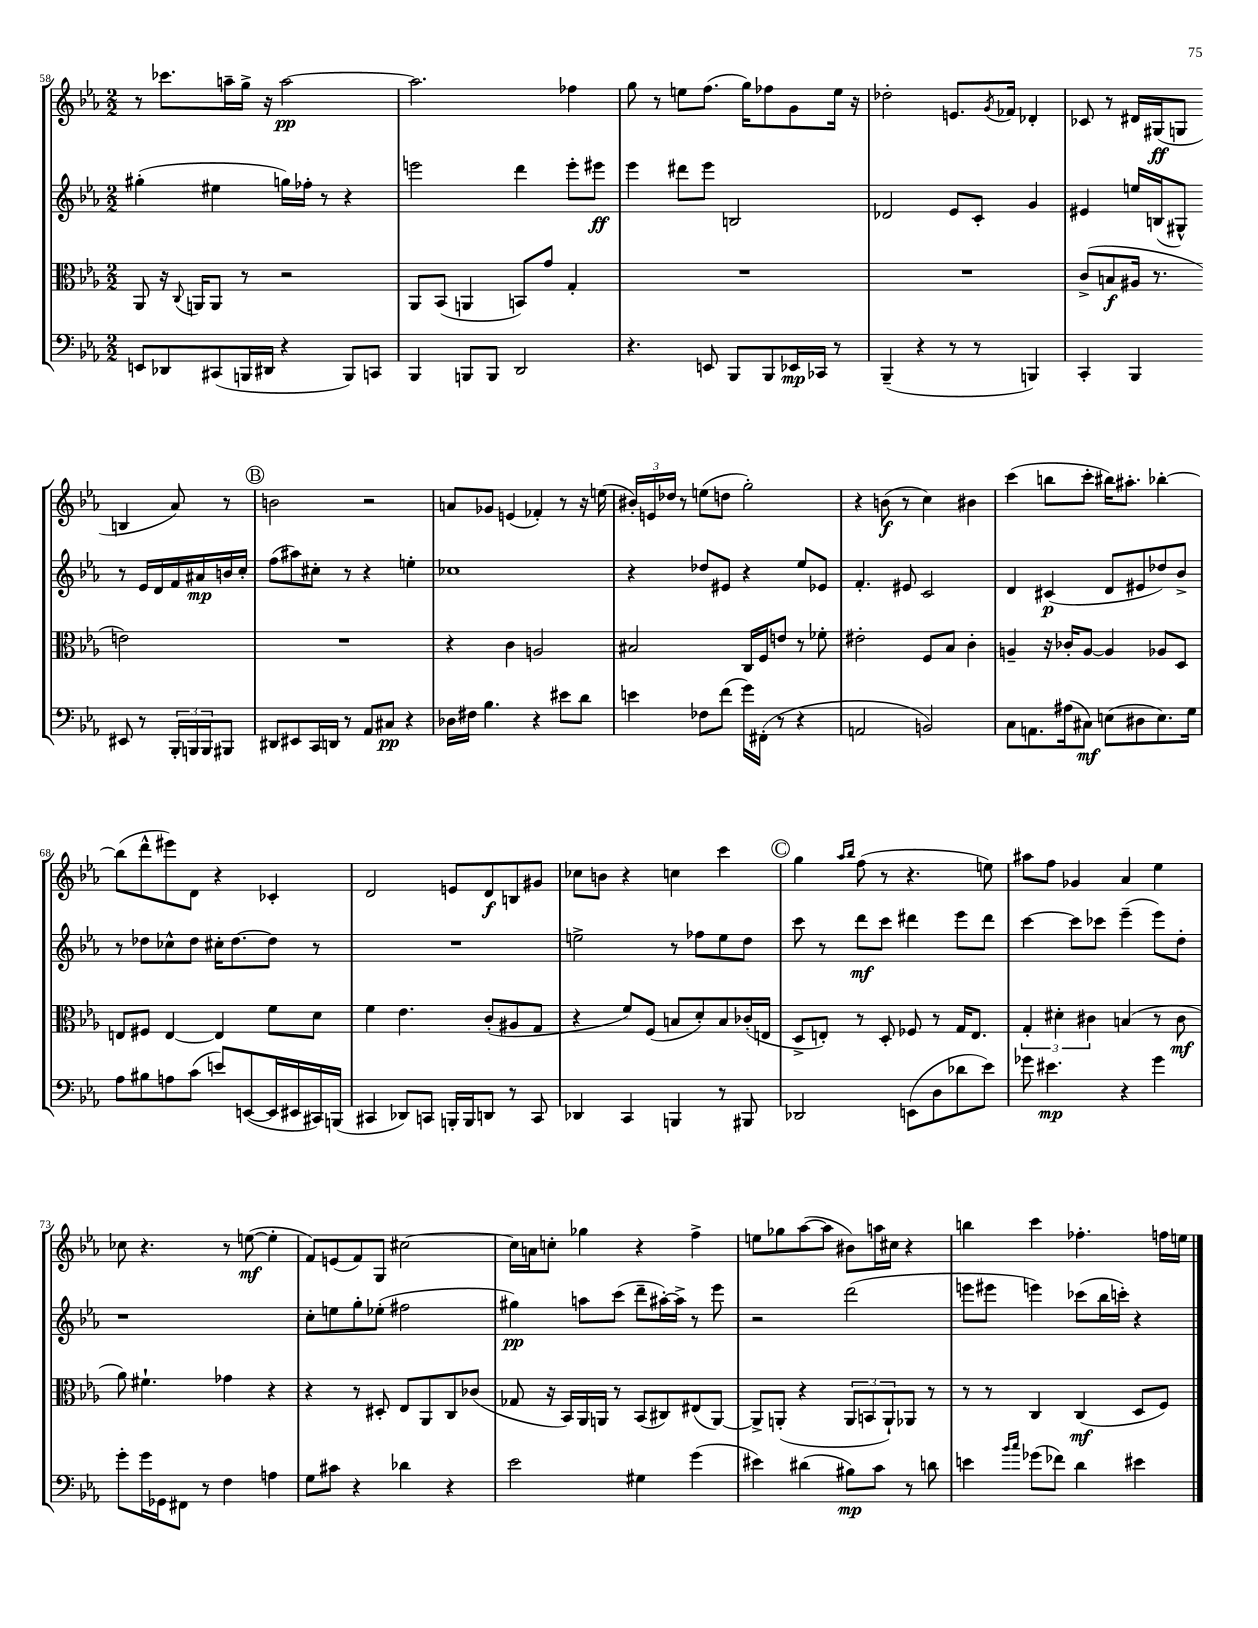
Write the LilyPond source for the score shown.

<<
\new StaffGroup <<
\new Staff = "s0" {
    \clef treble \key ees \major \numericTimeSignature \time 2/2
    r8 ces'''8. a''16-- g''16-> r16 a''2~\pp |
    a''2. fes''4 |
    g''8 r8 e''8 f''8.( g''16) fes''8 g'8 e''16 r16 |
    des''2-. e'8. \acciaccatura { g'8 } fes'16 des'4-. |
    ces'8 r8 dis'16 gis16\ff( g8 b4 aes'8) r8 |
    \mark \markup { \circle "B" } b'2 r2 |
    a'8 ges'8 e'4( fes'4-.) r8 r16 e''16( |
    \tuplet 3/2 { bis'16-.) e'16 des''16 } r8 e''8( d''8 g''2-.) |
    r4 b'8\f( r8 c''4) bis'4 |
    c'''4( b''8 c'''8-. bis''16) ais''8.-. bes''4~-. |
    bes''8( d'''8-^ eis'''8) d'8 r4 ces'4-. |
    d'2 e'8 d'8\f b8 gis'8 |
    ces''8 b'8 r4 c''4 c'''4 |
    \mark \markup { \circle "C" } g''4 \grace { aes''16 bes''16 } f''8( r8 r4. e''8) |
    ais''8 f''8 ges'4 aes'4 ees''4 |
    ces''8 r4. r8 e''8~\mf( e''4-. |
    f'8) e'8( f'8) g8 cis''2~ |
    cis''16 a'16 c''8-. ges''4 r4 f''4-> |
    e''8 ges''8 aes''8~( aes''8 bis'8) a''16 cis''16 r4 |
    b''4 c'''4 fes''4.-. f''16 e''16 \bar "|." |
}
\new Staff = "s1" {
    \clef treble \key ees \major \numericTimeSignature \time 2/2
    gis''4-.( eis''4 g''16) fes''16-. r8 r4 |
    e'''2 d'''4 e'''8-. eis'''8\ff |
    ees'''4 dis'''8 ees'''8 b2 |
    des'2 ees'8 c'8-. g'4 |
    eis'4 e''16 b16( gis8-^) r8 eis'16 d'16 f'16 ais'16\mp b'16 c''16-. |
    \mark \markup { \circle "B" } f''8( ais''8) cis''8-. r8 r4 e''4-. |
    ces''1 |
    r4 des''8 eis'8 r4 ees''8 ees'8 |
    f'4.-. eis'8 c'2 |
    d'4 cis'4\p( d'8 eis'8 des''8) bes'8-> |
    r8 des''8 ces''8-^ des''8 cis''16-. des''8.~ des''8 r8 |
    R1 |
    e''2-> r8 fes''8 e''8 d''8 |
    \mark \markup { \circle "C" } c'''8 r8 d'''8\mf c'''8 dis'''4 ees'''8 dis'''8 |
    c'''4~ c'''8 ces'''8 ees'''4--( ees'''8) d''8-. |
    r1 |
    c''8-. e''8 g''8-. ees''8-.( fis''2 |
    gis''4\pp) a''8 c'''8( d'''8-- ais''16~-.) ais''16-> r8 ees'''8 |
    r2 d'''2( |
    e'''8 eis'''8 e'''4) ces'''8( bes''16 c'''16-.) r4 \bar "|." |
}
\new Staff = "s2" {
    \clef alto \key ees \major \numericTimeSignature \time 2/2
    aes,8 r16 \appoggiatura { c8 } a,16 a,8 r8 r2 |
    aes,8 bes,8( a,4 b,8) g'8 g4-. |
    R1 |
    R1 |
    c'8->( b8\f ais16 r8. e'2) |
    \mark \markup { \circle "B" } R1 |
    r4 c'4 a2 |
    bis2 c16 f16 e'8 r8 fes'8-. |
    eis'2-. f8 bes8 c'4-. |
    a4-- r16 ces'16-. a8~ a4 aes8 d8 |
    e8 fis8 e4~ e4 f'8 d'8 |
    f'4 ees'4. c'8-.( ais8 g8 |
    r4 f'8) f8( b8 d'8-.) b8 ces'16-.( e16 |
    \mark \markup { \circle "C" } d8-> e8-.) r8 d8-. fes8 r8 g16 e8. |
    \tuplet 3/2 { g4-. dis'4-. cis'4 } b4( r8 cis'8\mf |
    aes'8) fis'4.-! ges'4 r4 |
    r4 r8 dis8-. ees8 aes,8 c8 ces'8( |
    ges8 r16 bes,16) aes,16 a,16 r8 bes,8( cis8) eis8( a,8~) |
    a,8-> a,8-.( r4 \tuplet 3/2 { a,8 b,8 a,8-!) } aes,8 r8 |
    r8 r8 c4 c4\mf( d8 f8) \bar "|." |
}
\new Staff = "s3" {
    \clef bass \key ees \major \numericTimeSignature \time 2/2
    e,8 des,8 cis,8( b,,16 dis,16 r4 b,,8) c,8 |
    bes,,4 b,,8 b,,8 d,2 |
    r4. e,8 bes,,8 bes,,8 ees,16\mp ces,16 r8 |
    bes,,4--( r4 r8 r8 b,,4) |
    c,4-. bes,,4 eis,8 r8 \tuplet 3/2 { bes,,16-. b,,16 b,,16 } bis,,8 |
    \mark \markup { \circle "B" } dis,8 eis,8 c,16 d,16 r8 aes,8 cis8\pp r4 |
    des16 fis16 bes4. r4 eis'8 d'8 |
    e'4 fes8 f'8( g'16) fis,16-.( r8 r4 |
    a,2 b,2) |
    c8 a,8. ais16( cis8\mf) e8( dis8 e8.) g16 |
    aes8 bis8 a8 c'8( e'8) e,8~( e,16 eis,16 cis,16) b,,16( |
    cis,4 des,8) c,8 b,,16-. b,,16 d,8 r8 c,8 |
    des,4 c,4 b,,4 r8 bis,,8 |
    \mark \markup { \circle "C" } des,2 e,8( d8 des'8 ees'8) |
    ges'8 eis'4.\mp r4 ges'4 |
    g'8-. g'16 ges,16 fis,8 r8 f4 a4 |
    g8 cis'8 r4 des'4 r4 |
    ees'2 gis4 g'4( |
    eis'4) dis'4( bis8\mp) c'8 r8 d'8 |
    e'4 \grace { bes'16 c''16 } ges'8( fes'8) d'4 eis'4 \bar "|." |
}
>>
>>
\layout { \context { \Score currentBarNumber = #58 } }
